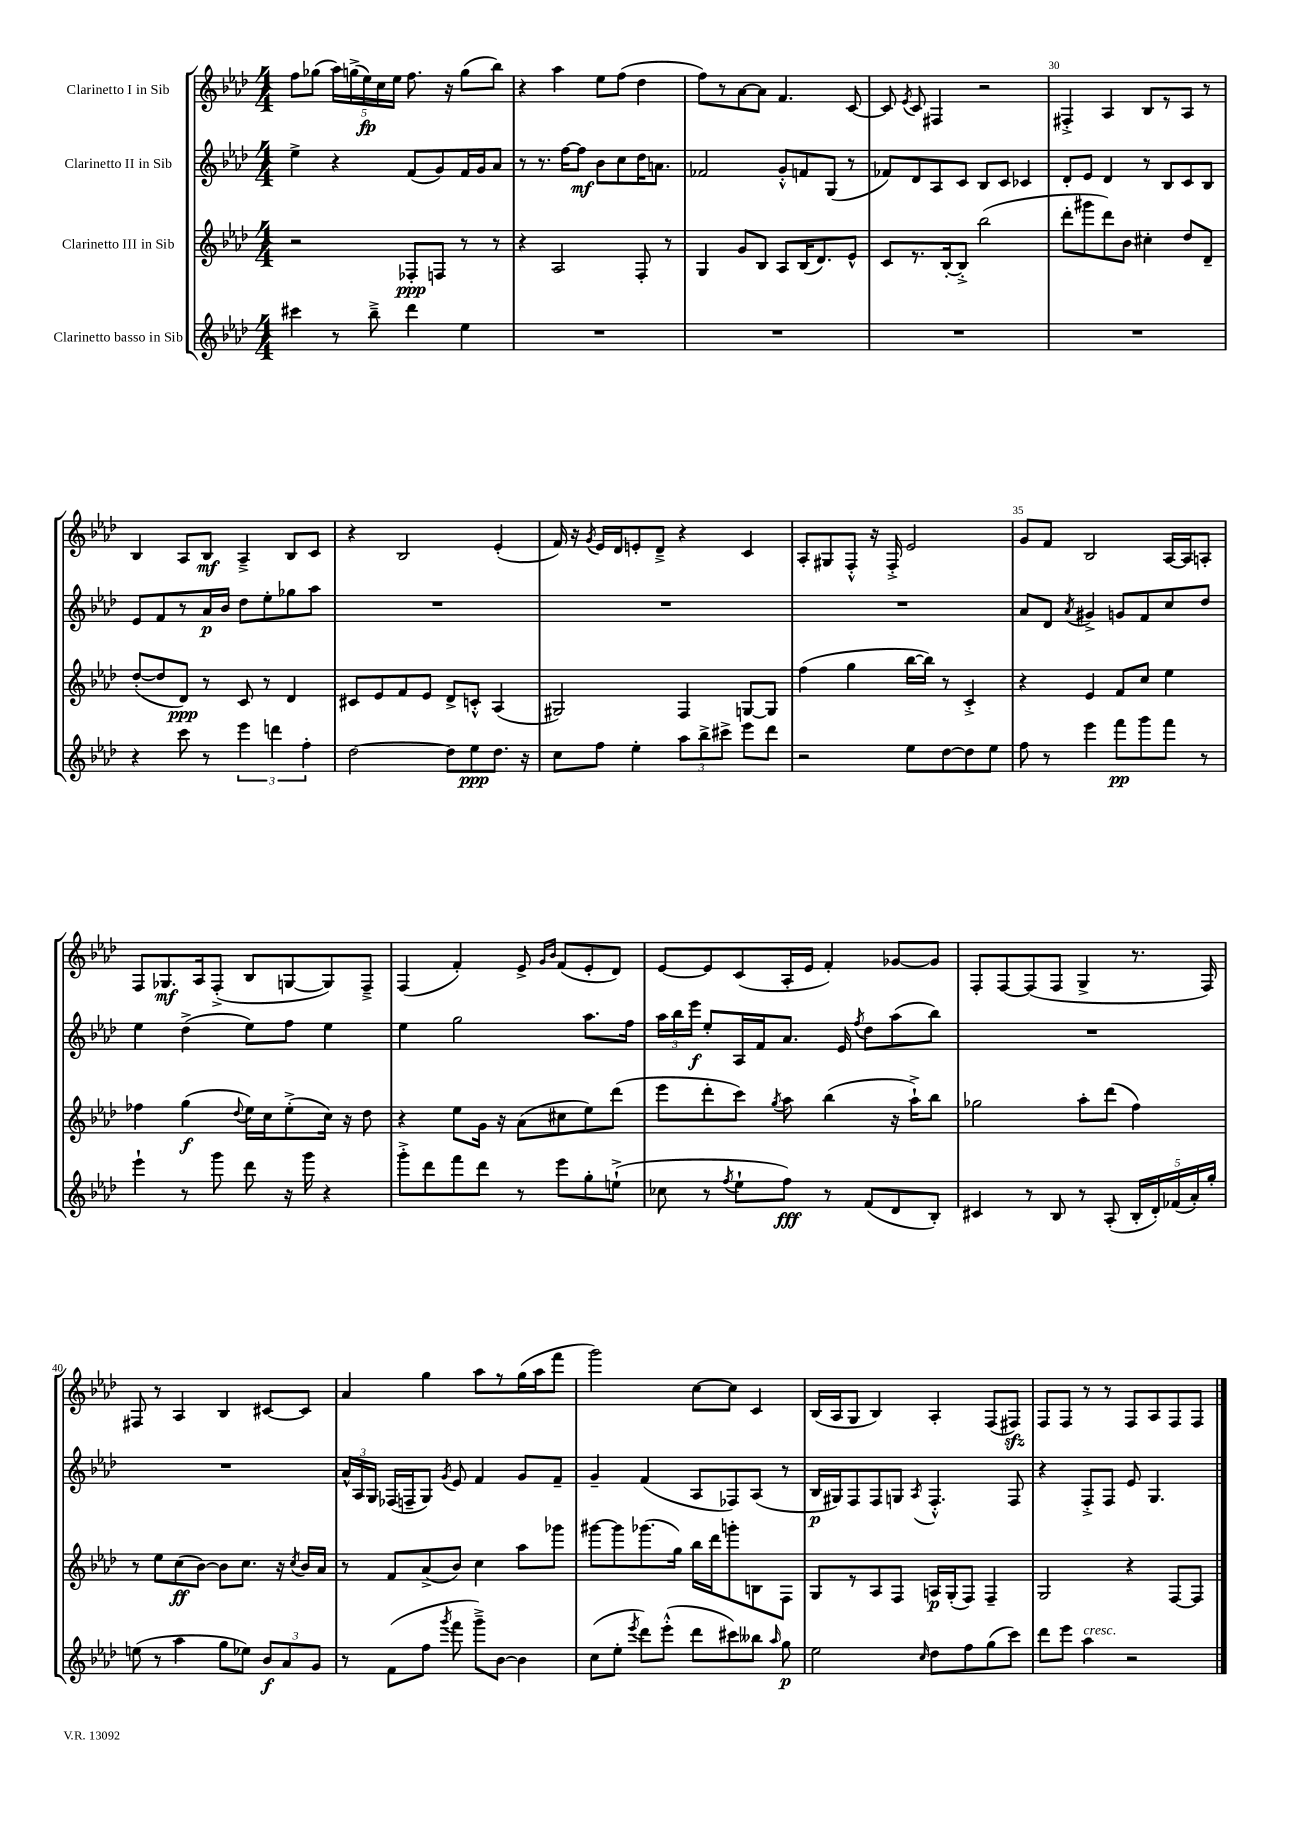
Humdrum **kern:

**kern	**dynam	**kern	**dynam	**kern	**dynam	**kern	**dynam
*part4	*part4	*part3	*part3	*part2	*part2	*part1	*part1
*staff4	*staff4	*staff3	*staff3	*staff2	*staff2	*staff1	*staff1
*I"Clarinetto basso in Sib	*	*I"Clarinetto III in Sib	*	*I"Clarinetto II in Sib	*	*I"Clarinetto I in Sib	*
*clefG2	*	*clefG2	*	*clefG2	*	*clefG2	*
*k[b-e-a-d-]	*	*k[b-e-a-d-]	*	*k[b-e-a-d-]	*	*k[b-e-a-d-]	*
*M4/4	*	*M4/4	*	*M4/4	*	*M4/4	*
=26	=26	=26	=26	=26	=26	=26	=26
4ccc#X\	.	2r	.	4ee-^\	.	8ff\L	.
.	.	.	.	.	.	(8gg-X\J	.
8r	.	.	.	4r	.	20aa-\LL)	.
.	.	.	.	.	.	(20ggn^\	.
.	.	.	.	.	.	20ee-\)	fp
8bb-~^\	.	.	.	.	.	.	.
.	.	.	.	.	.	20cc\	.
.	.	.	.	.	.	20ee-\JJ	.
4ddd-\	.	8F-X'/L	ppp	(8f/L	.	8.ff\	.
.	.	8Fn/J	.	8g/)	.	.	.
.	.	.	.	.	.	16r	.
4ee-\	.	8r	.	16f/L	.	(8gg\L	.
.	.	.	.	16g/J	.	.	.
.	.	8r	.	8a-/J	.	8bb-\J)	.
=27	=27	=27	=27	=27	=27	=27	=27
1r	.	4r	.	8r	.	4r	.
.	.	.	.	8.r	.	.	.
.	.	2A-/	.	.	.	4aa-\	.
.	.	.	.	[16ff\KL	.	.	.
.	.	.	.	8ff\J]	mf	.	.
.	.	.	.	8b-\L	.	8ee-\L	.
.	.	.	.	8cc\	.	(8ff\J	.
.	.	8F'/	.	16dd-\K	.	4dd-\	.
.	.	.	.	8.an\J	.	.	.
.	.	8r	.	.	.	.	.
=28	=28	=28	=28	=28	=28	=28	=28
1r	.	4G/	.	2f-X/	.	8ff\L)	.
.	.	.	.	.	.	8r	.
.	.	8g/L	.	.	.	[8a-\	.
.	.	8B-/J	.	.	.	8a-\J]	.
.	.	8A-/L	.	8g'^^/L	.	4.f/	.
.	.	(16B-/K	.	8fn/	.	.	.
.	.	8.d-/)	.	.	.	.	.
.	.	.	.	(8G/J	.	.	.
.	.	8e-^^/J	.	8r	.	[8c/	.
=29	=29	=29	=29	=29	=29	=29	=29
1r	.	8c/L	.	8f-X/L)	.	8c/]	.
.	.	.	.	.	.	8qe-/	.
.	.	8.r	.	8d-/	.	8c/	.
.	.	.	.	8A-/	.	4F#X/	.
.	.	[16B-'/k	.	.	.	.	.
.	.	8B-'^/J]	.	8c/J	.	.	.
.	.	(2bb-\	.	8B-/L	.	2r	.
.	.	.	.	8c/J	.	.	.
.	.	.	.	4c-X/	.	.	.
=30	=30	=30	=30	=30	=30	=30	=30
1r	.	8ddd-'\L	.	8d-'/L	.	4F#X'^/	.
.	.	8ggg#X\	.	8e-/J	.	.	.
.	.	8ddd-\)	.	4d-/	.	4A-/	.
.	.	8b-\J	.	.	.	.	.
.	.	4cc#X'\	.	8r	.	8B-/L	.
.	.	.	.	8B-/L	.	8r	.
.	.	8dd-/L	.	8c/	.	8A-/J	.
.	.	8d-~/J	.	8B-/J	.	8r	.
!!LO:LB:g=z
=31	=31	=31	=31	=31	=31	=31	=31
4r	.	([8dd-'/L	.	8e-/L	.	4B-/	.
.	.	8dd-/]	.	8f/	.	.	.
8ccc\	.	8d-/J)	ppp	8r	.	8A-/L	.
8r	.	8r	.	16a-/L	p	8B-/J	mf
.	.	.	.	16b-/JJ	.	.	.
6eee-\	.	8c/	.	8dd-\L	.	4A-~^/	.
.	.	8r	.	8ee-'\	.	.	.
6dddn\	.	.	.	.	.	.	.
.	.	4d-/	.	8gg-X\	.	8B-/L	.
6ff'\	.	.	.	.	.	.	.
.	.	.	.	8aa-\J	.	8c/J	.
=32	=32	=32	=32	=32	=32	=32	=32
[2dd-\	.	8c#X/L	.	1r	.	4r	.
.	.	8e-/	.	.	.	.	.
.	.	8f/	.	.	.	2B-/	.
.	.	8e-/J	.	.	.	.	.
8dd-\L]	.	8d-^/L	.	.	.	.	.
8ee-\	ppp	8cn'^^/J	.	.	.	.	.
8.dd-\J	.	(4A-/	.	.	.	(4e-'/	.
16r	.	.	.	.	.	.	.
=33	=33	=33	=33	=33	=33	=33	=33
8cc\L	.	2G#X/)	.	1r	.	16f/)	.
.	.	.	.	.	.	16r	.
.	.	.	.	.	.	8qg/	.
8ff\J	.	.	.	.	.	16e-/LL	.
.	.	.	.	.	.	16d-/J	.
4ee-'\	.	.	.	.	.	8en'/	.
.	.	.	.	.	.	8d-~^/J	.
12aa-\L	.	4F/	.	.	.	4r	.
12bb-^\	.	.	.	.	.	.	.
12ccc#X^\J	.	.	.	.	.	.	.
8eee-\L	.	[8Gn/L	.	.	.	4c/	.
8ddd-\J	.	8G/J]	.	.	.	.	.
=34	=34	=34	=34	=34	=34	=34	=34
2r	.	(4ff\	.	1r	.	8A-'/L	.
.	.	.	.	.	.	8G#X/	.
.	.	4gg\	.	.	.	8F'^^/J	.
.	.	.	.	.	.	16r	.
.	.	.	.	.	.	16F'^/	.
8ee-\L	.	[16bb-\LL	.	.	.	2e-/	.
.	.	16bb-\JJ])	.	.	.	.	.
[8dd-\	.	8r	.	.	.	.	.
8dd-\]	.	4c'^/	.	.	.	.	.
8ee-\J	.	.	.	.	.	.	.
=35	=35	=35	=35	=35	=35	=35	=35
8ff\	.	4r	.	8a-/L	.	8g/L	.
8r	.	.	.	8d-/J	.	8f/J	.
.	.	.	.	8qa-/	.	.	.
4eee-\	.	4e-/	.	4g#X^/	.	2B-/	.
8fff\L	pp	8f/L	.	8gn/L	.	.	.
8ggg\	.	8cc/J	.	8f/	.	.	.
8fff\J	.	4ee-\	.	8cc/	.	[16A-/LL	.
.	.	.	.	.	.	16A-/J]	.
8r	.	.	.	8dd-/J	.	8An'/J	.
!!LO:LB:g=z
=36	=36	=36	=36	=36	=36	=36	=36
4eee-`\	.	4ff-X\	.	4ee-\	.	8F/L	.
.	.	.	.	.	.	8.G-X/	mf
8r	.	(4gg\	f	(4dd-^\	.	.	.
.	.	.	.	.	.	16A-/k	.
8ggg\	.	.	.	.	.	(8F'^/J	.
.	.	8qqdd-/	.	.	.	.	.
8ddd-\	.	16ee-\LL)	.	8ee-\L)	.	8B-/L	.
.	.	16cc\J	.	.	.	.	.
16r	.	(8ee-'^\	.	8ff\J	.	[8Gn/	.
16ggg\	.	.	.	.	.	.	.
4r	.	16cc\Jk)	.	4ee-\	.	8G/])	.
.	.	16r	.	.	.	.	.
.	.	8dd-\	.	.	.	8F~^/J	.
=37	=37	=37	=37	=37	=37	=37	=37
8ggg'^\L	.	4r	.	4ee-\	.	(4F/	.
8ddd-\	.	.	.	.	.	.	.
8fff\	.	8ee-\L	.	2gg\	.	4f'/)	.
8ddd-\J	.	16g\Jk	.	.	.	.	.
.	.	16r	.	.	.	.	.
8r	.	(8a-\L	.	.	.	8e-^/	.
.	.	.	.	.	.	16qqg/LL	.
.	.	.	.	.	.	16qqb-/JJ	.
8eee-\L	.	8cc#X\	.	.	.	(8f/L	.
8gg'\	.	8ee-\)	.	8.aa-\L	.	8e-'/	.
(8een`^\J	.	(8ddd-\J	.	.	.	8d-/J)	.
.	.	.	.	16ff\Jk	.	.	.
=38	=38	=38	=38	=38	=38	=38	=38
8cc-X\	.	8eee-\L	.	24aa-\LL	.	[8e-/L	.
.	.	.	.	24bb-\	.	.	.
.	.	.	.	24eee-\JJ	f	.	.
8r	.	8ddd-'\	.	8ee-'/L	.	8e-/]	.
8qff/	.	.	.	.	.	.	.
8ee-`\L	.	8ccc\J)	.	16A-/L	.	(8c/	.
.	.	.	.	16f/J	.	.	.
.	.	8qgg/	.	.	.	.	.
8ff\J)	fff	8aa-\	.	8.a-/J	.	16A-'/L	.
.	.	.	.	.	.	16e-/JJ	.
8r	.	(4bb-\	.	.	.	4f'/)	.
.	.	.	.	16e-/	.	.	.
.	.	.	.	8qff/	.	.	.
(8f/L	.	.	.	8dd-\L	.	.	.
8d-/	.	16r	.	(8aa-\	.	[8g-X/L	.
.	.	16aa-`^\KL)	.	.	.	.	.
8B-'/J)	.	8bb-\J	.	8bb-\J)	.	8g-/J]	.
=39	=39	=39	=39	=39	=39	=39	=39
4c#X/	.	2gg-X\	.	1r	.	8F'/L	.
.	.	.	.	.	.	[8F/	.
8r	.	.	.	.	.	(8F/]	.
8B-/	.	.	.	.	.	8F/J	.
8r	.	8aa-'\L	.	.	.	4G^/	.
(8A-'/	.	(8ddd-\J	.	.	.	.	.
20B-'/LL	.	4ff\)	.	.	.	8.r	.
20d-'/)	.	.	.	.	.	.	.
(20f-X/	.	.	.	.	.	.	.
20a-'/)	.	.	.	.	.	.	.
.	.	.	.	.	.	16F/)	.
20gg'/JJ	.	.	.	.	.	.	.
!!LO:LB:g=z
=40	=40	=40	=40	=40	=40	=40	=40
(8een\	.	8r	.	1r	.	8F#X/	.
8r	.	8ee-\L	.	.	.	8r	.
4aa-\	.	(8cc\	ff	.	.	4A-/	.
.	.	[8b-\J)	.	.	.	.	.
8gg\L	.	8b-\L]	.	.	.	4B-/	.
8ee-X\J)	.	8.cc\J	.	.	.	.	.
12b-/L	f	.	.	.	.	[8c#X/L	.
.	.	16r	.	.	.	.	.
12a-/	.	.	.	.	.	.	.
.	.	8qcc/	.	.	.	.	.
.	.	16b-/LL	.	.	.	8c#/J]	.
12g/J	.	.	.	.	.	.	.
.	.	16a-/JJ	.	.	.	.	.
=41	=41	=41	=41	=41	=41	=41	=41
8r	.	8r	.	24a-^^/LL	.	4a-/	.
.	.	.	.	24A-/	.	.	.
.	.	.	.	24G/JJ	.	.	.
(8f\L	.	8f/L	.	(16F-X/LL	.	.	.
.	.	.	.	16Fn~/J	.	.	.
8ff\J	.	(8a-^/	.	8G/J)	.	4gg\	.
8qggg/	.	.	.	8qg/	.	.	.
8fff\	.	8b-/J)	.	8e-/	.	.	.
8ggg~^\L)	.	4cc\	.	4f/	.	8aa-\L	.
[8b-\J	.	.	.	.	.	8r	.
4b-\]	.	8aa-\L	.	8g/L	.	(16gg\L	.
.	.	.	.	.	.	16aa-\J	.
.	.	8ggg-X\J	.	8f~/J	.	8fff\J	.
=42	=42	=42	=42	=42	=42	=42	=42
(8cc\L	.	[8ggg#X\L	.	4g~/	.	2ggg\)	.
8ee-'\J	.	8ggg#\]	.	.	.	.	.
8qeee-/	.	.	.	.	.	.	.
8ddd-\L)	.	(8.ggg-X\	.	(4f/	.	.	.
(8eee-'^^\J	.	.	.	.	.	.	.
.	.	16gg\Jk)	.	.	.	.	.
8ddd-\L	.	16bb-\LL	.	8A-/L	.	[8cc\L	.
.	.	16ddd-\J	.	.	.	.	.
8ccc#X\)	.	8gggn'\	.	8F-X/)	.	8cc\J]	.
8bb--X\J	.	8Bn\	.	(8A-/J	.	4c/	.
16qqaa-/	.	.	.	.	.	.	.
8gg\	p	8F\J	.	8r	.	.	.
=43	=43	=43	=43	=43	=43	=43	=43
2ee-\	.	8G/L	.	16B-/LL	p	(16B-/LL	.
.	.	.	.	16G#X/J)	.	16A-/J	.
.	.	8r	.	8F/	.	8G/J	.
.	.	8A-/	.	8F/	.	4B-/)	.
.	.	8F/J	.	8Gn/J	.	.	.
16qqcc/	.	.	.	8qA-/	.	.	.
8dd-\L	.	16An/LL	p	4.F'^^/	.	4A-'/	.
.	.	(16G'/J	.	.	.	.	.
8ff\	.	8F/J)	.	.	.	.	.
(8gg\	.	4F~/	.	.	.	(8F/L	.
8ccc\J)	.	.	.	8F/	.	8F#Xzz/J)	.
=44	=44	=44	=44	=44	=44	=44	=44
8ddd-\L	.	2G/	.	4r	.	8F/L	.
8eee-\J	.	.	.	.	.	8F/J	.
!LO:TX:a:i:t=cresc.	!	!	!	!	!	!	!
4aa-\	.	.	.	8F'^/L	.	8r	.
.	.	.	.	8F/J	.	8r	.
2r	.	4r	.	8e-/	.	8F/L	.
.	.	.	.	4.G/	.	8A-/	.
.	.	[8F/L	.	.	.	8F/	.
.	.	8F/J]	.	.	.	8F/J	.
==	==	==	==	==	==	==	==
*-	*-	*-	*-	*-	*-	*-	*-
